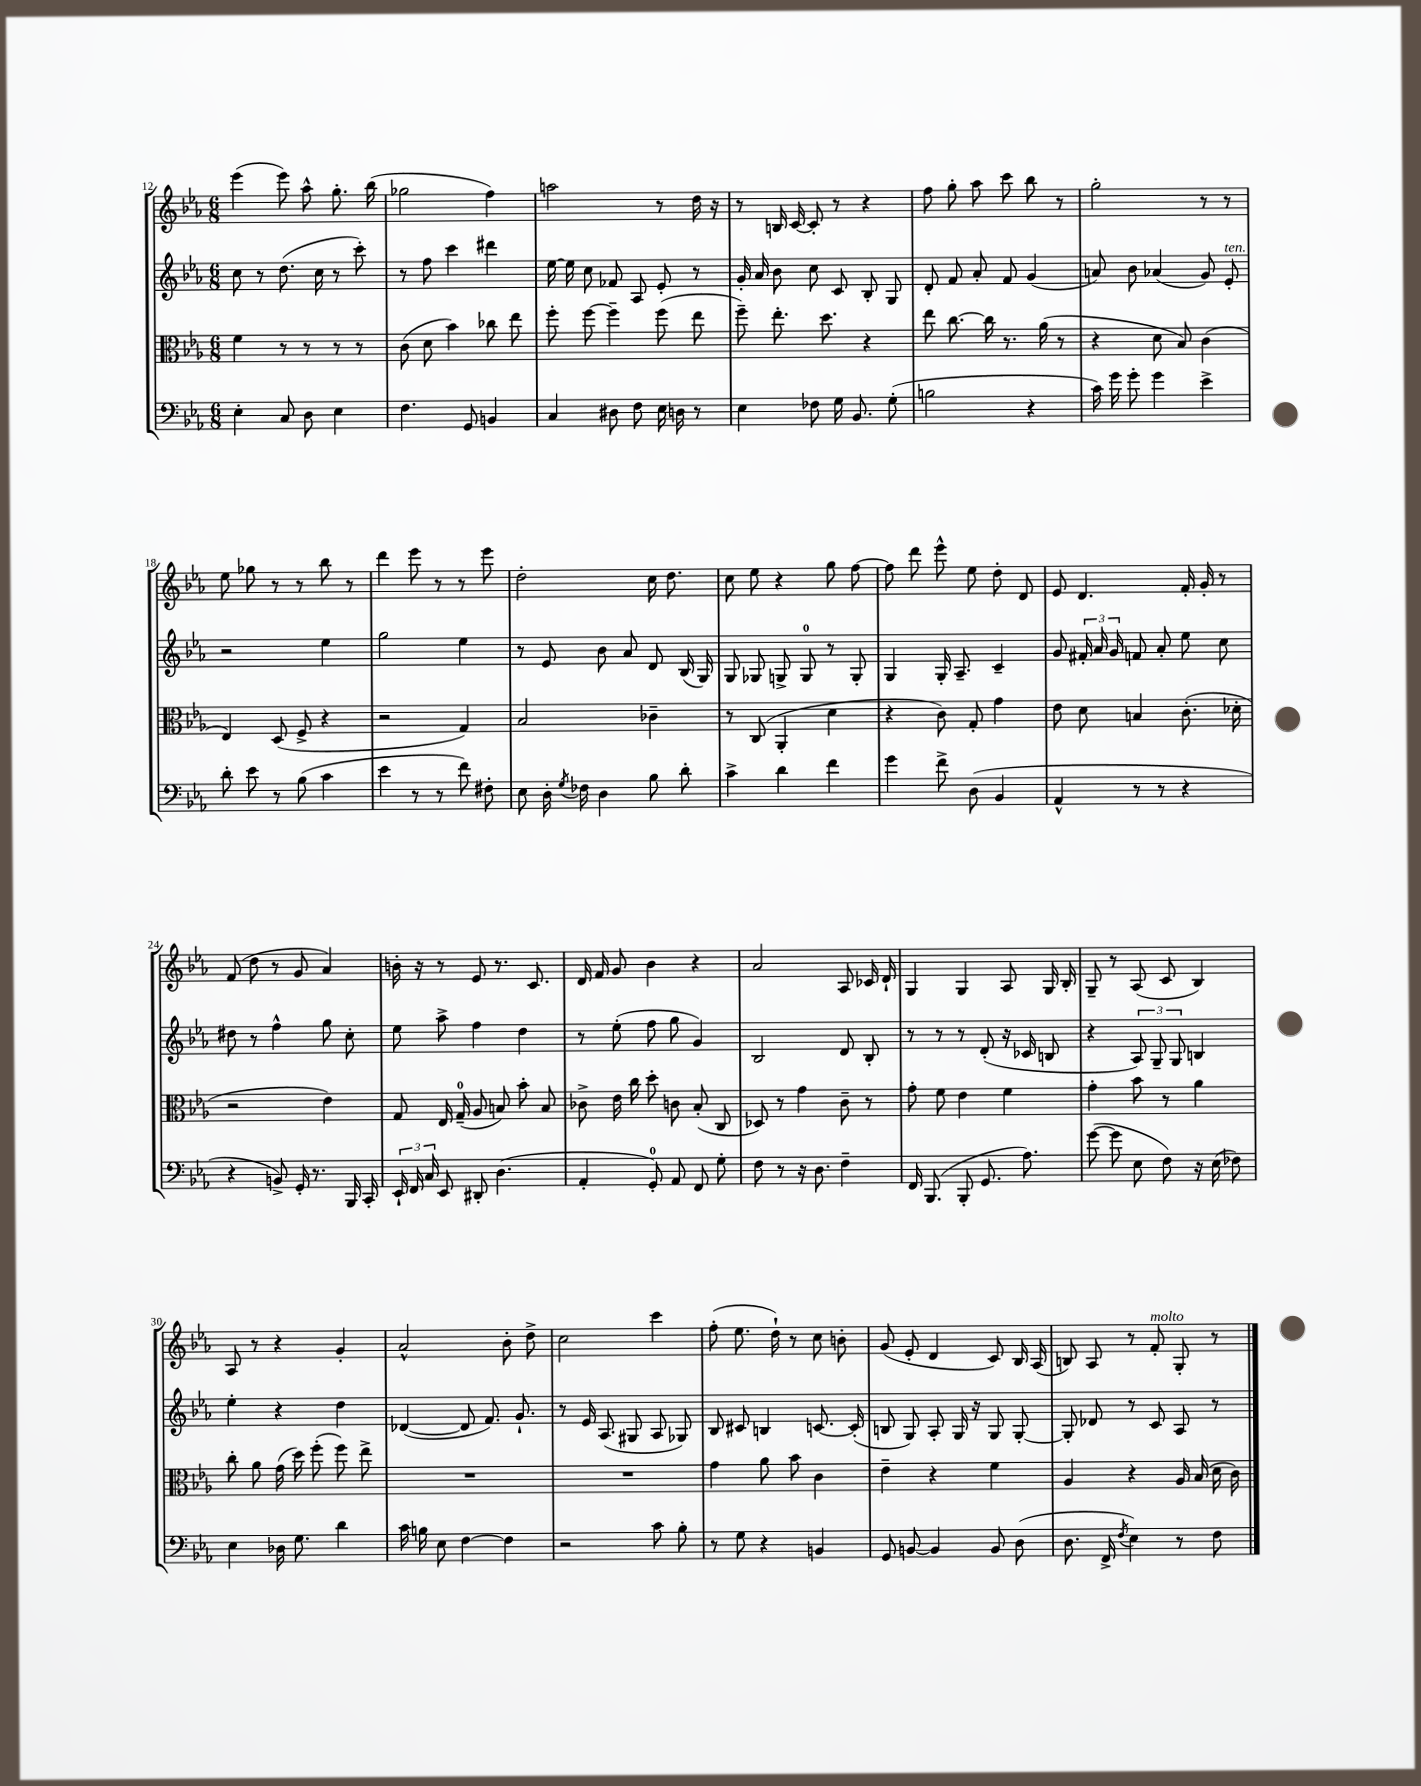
<<
\new StaffGroup <<
\new Staff = "s0" {
    \clef treble \key ees \major \numericTimeSignature \time 6/8
    \autoBeamOff ees'''4( ees'''8) aes''8-^ g''8.-. bes''16( |
    ges''2 f''4) |
    a''2 r8 d''16 r16 |
    r8 b16 c'16~ c'8-. r8 r4 |
    f''8 g''8-. aes''8 c'''8 bes''8 r8 |
    g''2-. r8 r8 |
    ees''8 ges''8 r8 r8 bes''8 r8 |
    d'''4 ees'''8 r8 r8 ees'''8 |
    d''2-. c''16 d''8. |
    c''8 ees''8 r4 g''8 f''8~ |
    f''8 d'''8 ees'''8-^ ees''8 d''8-. d'8 |
    ees'8 d'4. f'16-. g'16-. r8 |
    f'8( d''8 r8 g'8 aes'4) |
    b'16-. r16 r8 ees'8 r8. c'8. |
    d'16 f'16 g'8 bes'4 r4 |
    aes'2 aes8 ces'16 d'16-! |
    g4 g4 aes8 g16 bes16-. |
    g8-- r8 aes8( c'8 bes4) |
    aes8 r8 r4 g'4-. |
    aes'2-^ bes'8-. d''8-> |
    c''2 c'''4 |
    f''8-.( ees''8. d''16-!) r8 c''8 b'8-. |
    g'8( ees'8-. d'4 c'8) bes16 aes16( |
    b8) aes8 r8 f'8-.^\markup { \italic "molto" } g8-. r8 \bar "|." |
}
\new Staff = "s1" {
    \clef treble \key ees \major \numericTimeSignature \time 6/8
    \autoBeamOff c''8 r8 d''8.( c''16 r8 c'''8-.) |
    r8 f''8 c'''4 dis'''4 |
    ees''16~ ees''16 c''8 fes'8 aes8 ees'8-. r8 |
    g'16-. aes'16 bes'8 c''8 c'8 bes8-. g8 |
    d'8-. f'8 aes'8-. f'8 g'4( |
    a'8) bes'8 aes'4( g'8) ees'8-.^\markup { \italic "ten." } |
    r2 ees''4 |
    g''2 ees''4 |
    r8 ees'8 bes'8 aes'8 d'8 bes16( g16) |
    g8 ges8 g8-> g8-0 r8 g8-. |
    g4 g16-. aes8.-- c'4-- |
    g'8 \tuplet 3/2 { fis'16-. aes'16 g'16 } f'8 aes'8-. ees''8 c''8 |
    dis''8 r8 f''4-^ g''8 c''8-. |
    ees''8 aes''8-> f''4 d''4 |
    r8 ees''8-.( f''8 g''8 g'4) |
    bes2 d'8 bes8-. |
    r8 r8 r8 d'8-.( r16 ces'16 b8 |
    r4 \tuplet 3/2 { aes8) g8-- g8 } b4 |
    ees''4-. r4 d''4 |
    des'4~( des'8 f'8.) g'8.-! |
    r8 ees'16 aes8.( gis8 aes8 ges8) |
    bes8 cis'8 b4 c'8.~ c'16-.( |
    b8 g8) aes8-. g16 r16 g8 g8~-. |
    g8-. des'8 r8 c'8 aes8 r8 \bar "|." |
}
\new Staff = "s2" {
    \clef alto \key ees \major \numericTimeSignature \time 6/8
    \autoBeamOff f'4 r8 r8 r8 r8 |
    c'8( d'8 bes'4) ces''8 ees''8 |
    f''8-. f''8~ f''4-- f''8( ees''8 |
    f''8--) ees''8.-. d''8. r4 |
    ees''8 c''8.~ c''16 r8. aes'16( r8 |
    r4 d'8 bes8) c'4( |
    ees4) d8( f8-> r4 |
    r2 g4) |
    bes2 ces'4-- |
    r8 c8( aes,4-. d'4 |
    r4 c'8) g8-. g'4 |
    ees'8 d'8 b4 c'8.-.( des'16-. |
    r2 ees'4) |
    g8 ees16 g16-0--( aes8 b8) bes'8-. b8 |
    ces'8-> ees'16 c''16 d''8-. c'8 bes8-.( c8 |
    des8) r8 g'4 c'8-- r8 |
    g'8-. f'8 ees'4 f'4 |
    g'4-. bes'8 r8 aes'4 |
    c''8-. aes'8 g'16( d''16) f''8-.( f''8) ees''8-> |
    R2. |
    R2. |
    g'4 aes'8 bes'8 c'4 |
    ees'4-- r4 f'4 |
    aes4 r4 aes16 bes16( d'16 c'16) \bar "|." |
}
\new Staff = "s3" {
    \clef bass \key ees \major \numericTimeSignature \time 6/8
    \autoBeamOff ees4-. c8 d8 ees4 |
    f4. g,8 b,4 |
    c4 dis8 f8 ees16 d16 r8 |
    ees4 fes8 g16 bes,8. g8-.( |
    b2 r4 |
    c'16) g'16 g'8-. g'4 ees'4-> |
    d'8-. ees'8 r8 bes8( c'4 |
    ees'4 r8 r8 f'8) fis8-. |
    ees8 d16-. \acciaccatura { g8 } fes16 d4 bes8 d'8-. |
    c'4-> d'4 f'4 |
    g'4 f'8-> d8( bes,4 |
    aes,4-^ r8 r8 r4 |
    r4 b,8->) g,16-. r8. bes,,16 c,16-. |
    \tuplet 3/2 { ees,16-! f,16 c16 } ees,8 dis,8-. d4.( |
    aes,4-. g,8-0-.) aes,8 f,8 g8-. |
    f8 r8 r16 d8. f4-- |
    f,16 bes,,8.( bes,,8-. g,8. aes8.) |
    g'8~( g'8 ees8 f8) r16 ees16( fes8) |
    ees4 des16 g8. d'4 |
    c'16 b16 ees8 f4~ f4 |
    r2 c'8 bes8-. |
    r8 g8 r4 b,4 |
    g,8 b,8~ b,4 b,8 d8( |
    d8. f,16-> \acciaccatura { f8 } ees4) r8 f8 \bar "|." |
}
>>
>>
\layout { \context { \Score currentBarNumber = #12 } }
